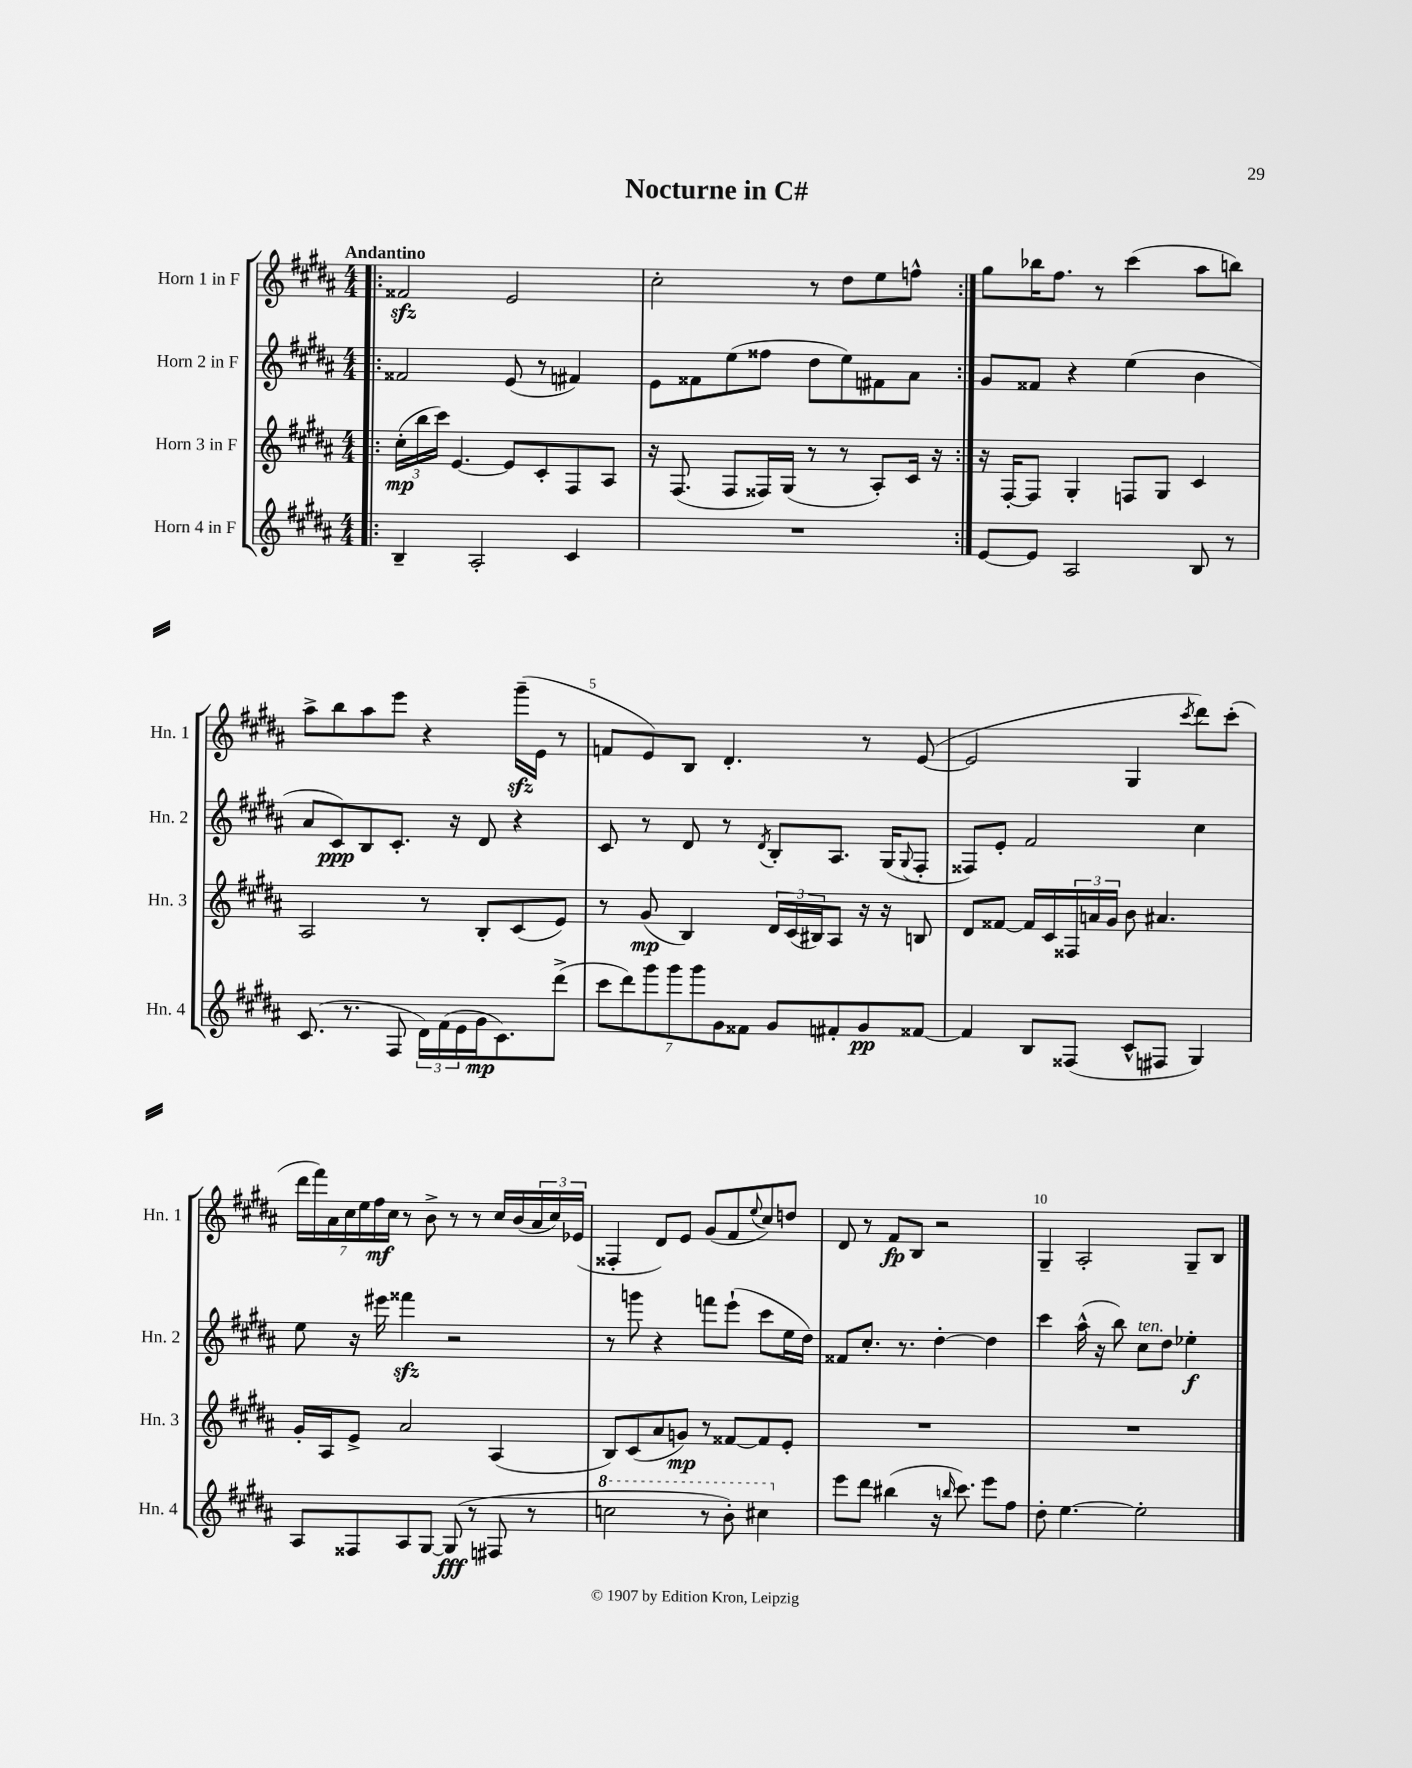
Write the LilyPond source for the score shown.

\header { title = "Nocturne in C#" }
<<
\new StaffGroup <<
\new Staff = "s0" \with { instrumentName = "Horn 1 in F" shortInstrumentName = "Hn. 1" } {
    \clef treble \key b \major \numericTimeSignature \time 4/4 \tempo "Andantino"
    \repeat volta 2 { \bar ".|:" fisis'2\sfz e'2 |
    cis''2-. r8 dis''8 e''8 f''8-^ | }
    gis''8 bes''16 fis''8. r8 cis'''4( ais''8 b''8) |
    ais''8-> b''8 ais''8 e'''8 r4 gis'''16--\sfz( e'16 r8 |
    f'8 e'8) b8 dis'4.-. r8 e'8~( |
    e'2 gis4 \acciaccatura { cis'''8 } dis'''8) cis'''8-.( |
    \tuplet 7/4 { dis'''16 fis'''16) ais'16 cis''16 e''16 fis''16\mf cis''16 } r8 b'8-> r8 r8 cis''16 b'16( \tuplet 3/2 { ais'16 cis''16) ees'16( } |
    fisis4-. dis'8) e'8 gis'8( fis'8 \appoggiatura { e''8 } cis''8) d''8 |
    dis'8 r8 fis'8\fp b8 r2 |
    gis4-- ais2-. gis8-- b8 \bar "|." |
}
\new Staff = "s1" \with { instrumentName = "Horn 2 in F" shortInstrumentName = "Hn. 2" } {
    \clef treble \key b \major \numericTimeSignature \time 4/4
    \repeat volta 2 { \bar ".|:" fisis'2 e'8( r8 fis'4) |
    e'8 fisis'8 e''8( fisis''8 dis''8 e''8) fis'8 ais'8 | }
    gis'8 fisis'8 r4 e''4( b'4 |
    ais'8 cis'8\ppp) b8 cis'8.-. r16 dis'8 r4 |
    cis'8 r8 dis'8 r8 \acciaccatura { dis'8 } b8-. ais8. gis16( \appoggiatura { gis8 } fis8-. |
    fisis8) e'8-. fis'2 cis''4 |
    e''8 r16 eis'''16 fisis'''4\sfz r2 |
    r8 g'''8 r4 f'''8 e'''8-!( cis'''8 e''16 dis''16) |
    fisis'8 cis''8.-. r8. dis''4~-. dis''4 |
    cis'''4 ais''16-^( r16 b''8) cis''8^\markup { \italic "ten." } dis''8 ees''4-.\f \bar "|." |
}
\new Staff = "s2" \with { instrumentName = "Horn 3 in F" shortInstrumentName = "Hn. 3" } {
    \clef treble \key b \major \numericTimeSignature \time 4/4
    \repeat volta 2 { \bar ".|:" \tuplet 3/2 { cis''16-.\mp( b''16 cis'''16) } e'4.~ e'8 cis'8-. fis8 ais8 |
    r16 fis8.( fis8 fisis16) gis16( r8 r8 ais8-.) cis'16 r16 | }
    r16 fis16~-. fis8 gis4-. f8 gis8 cis'4 |
    ais2 r8 b8-. cis'8( e'8) |
    r8 gis'8\mp( b4) \tuplet 3/2 { dis'16 cis'16( bis16) } ais8 r16 r16 b8 |
    dis'8 fisis'8~ fisis'16 cis'16 \tuplet 3/2 { fisis16 a'16 gis'16 } b'8 ais'4. |
    gis'16-. ais16 e'8-> ais'2 ais4( |
    b8) cis'8( ais'8 g'8\mp) r8 fisis'8~ fisis'8 e'8-. |
    R1 |
    R1 \bar "|." |
}
\new Staff = "s3" \with { instrumentName = "Horn 4 in F" shortInstrumentName = "Hn. 4" } {
    \clef treble \key b \major \numericTimeSignature \time 4/4
    \repeat volta 2 { \bar ".|:" b4-- ais2-. cis'4 |
    R1 | }
    e'8~ e'8 ais2 b8 r8 |
    cis'8.( r8. fis8 \tuplet 3/2 { dis'16) fis'16( e'16 } gis'16\mp cis'8.) dis'''8->( |
    \tuplet 7/4 { cis'''8 dis'''8) gis'''8 gis'''8 gis'''8 gis'8 fisis'8 } gis'8 fis'8-. gis'8\pp fisis'8~ |
    fisis'4 b8 fisis8( cis'8-^ fis8 gis4) |
    ais8 fisis8 ais8 gis8~ gis8\fff( r8 fis8 r8 |
    \ottava #1 c'''2 r8 b''8-.) cis'''4 \ottava #0 |
    e'''8 dis'''8 bis''4( r16 \grace { b''16 } cis'''8.) e'''8 fis''8 |
    dis''8-. e''4.~ e''2-. \bar "|." |
}
>>
>>
\layout { \context { \Score \override BarNumber.break-visibility = ##(#f #t #t) barNumberVisibility = #(every-nth-bar-number-visible 5) } }
